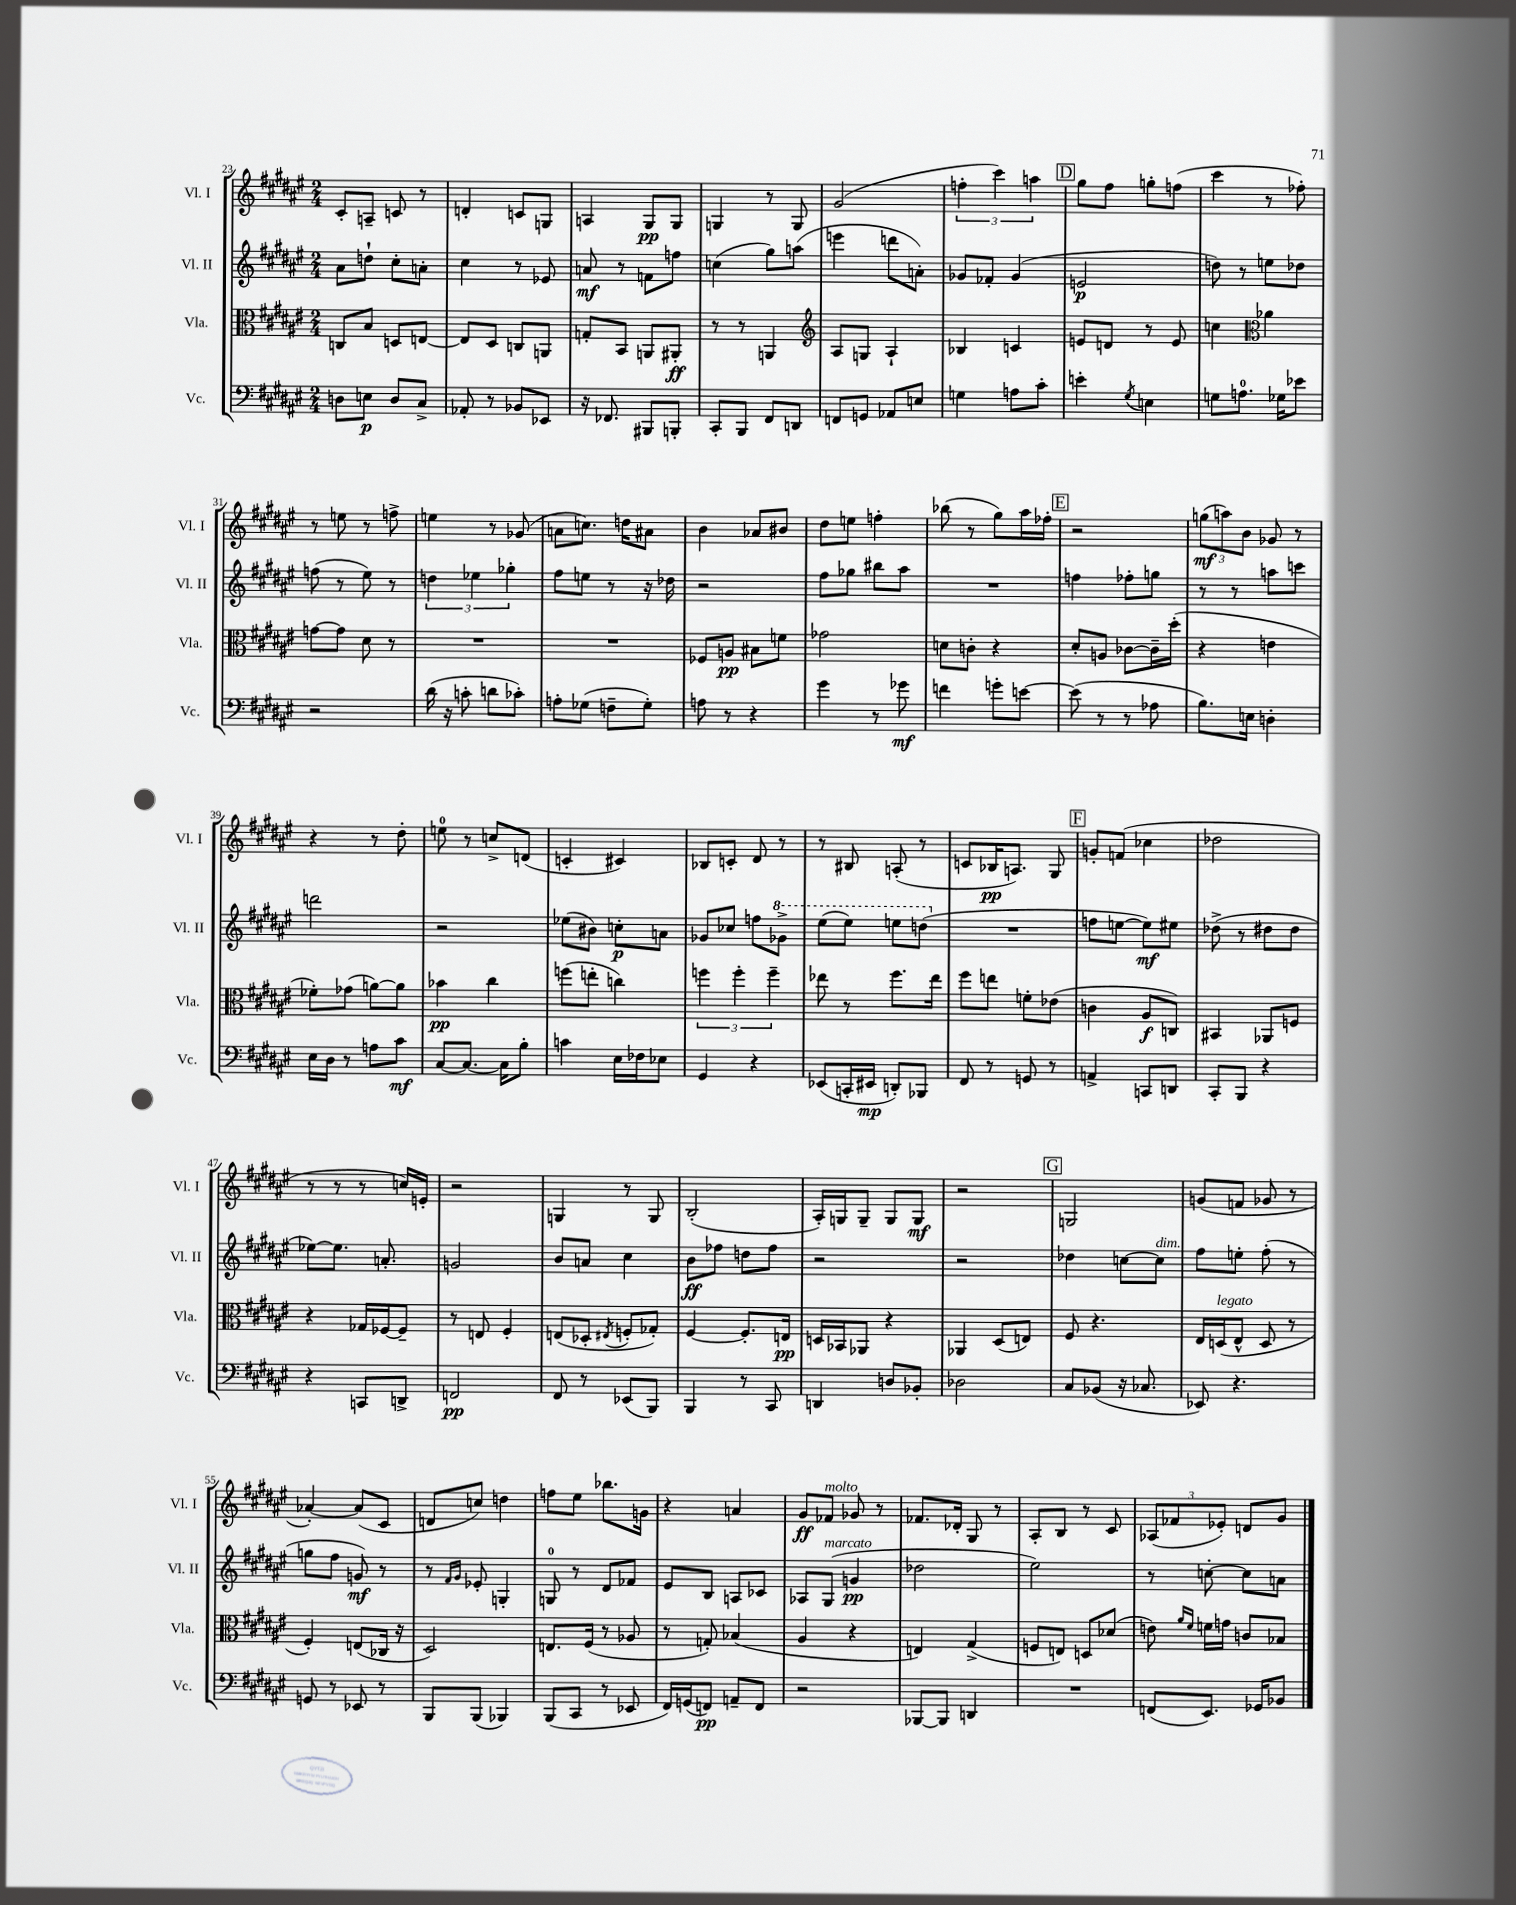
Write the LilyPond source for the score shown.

<<
\new StaffGroup <<
\new Staff = "s0" \with { instrumentName = "Vl. I" shortInstrumentName = "Vl. I" } {
    \clef treble \key fis \major \numericTimeSignature \time 2/4
    \autoBeamOff cis'8[-. a8]-- c'8 r8 |
    d'4-. c'8[ g8] |
    a4 gis8[\pp gis8] |
    g4 r8 g8 |
    gis'2( |
    \tuplet 3/2 { f''4-. cis'''4) a''4 } |
    \mark \markup { \box "D" } gis''8[ fis''8] g''8[-. f''8]( |
    cis'''4 r8 fes''8-.) |
    r8 e''8 r8 f''8-> |
    e''4 r8 ges'8( |
    a'8[ c''8.]) d''16[ ais'8] |
    b'4 aes'8[ bis'8] |
    dis''8[ e''8] f''4-. |
    bes''8( r8 gis''8[) ais''16 fes''16]-. |
    \mark \markup { \box "E" } r2 |
    \tuplet 3/2 { g''8[\mf( a''8) b'8] } ges'8 r8 |
    r4 r8 dis''8-. |
    e''8-0 r8 c''8[-> d'8]( |
    c'4-. cis'4) |
    bes8[ c'8]-. dis'8 r8 |
    r8 bis8 a8-.( r8 |
    c'8[ bes16\pp a8.]) gis8 |
    \mark \markup { \box "F" } g'8[-. f'8]( ces''4 |
    des''2 |
    r8 r8 r8 c''16[) e'16]-. |
    r2 |
    g4 r8 g8 |
    b2-.( |
    ais16[-.) g16 g8]-- g8[ g8]\mf |
    r2 |
    \mark \markup { \box "G" } g2 |
    g'8[( f'8] ges'8 r8 |
    aes'4~-.) aes'8[( cis'8] |
    d'8[ c''8]) d''4 |
    f''8[ eis''8] bes''8.[ g'16] |
    r4 a'4 |
    gis'8[\ff fes'8]^\markup { \italic "molto" } ges'8 r8 |
    fes'8.[ des'16]-. gis8 r8 |
    ais8[-. b8] r8 cis'8 |
    \tuplet 3/2 { aes8[( fes'8 ees'8]-.) } d'8[ gis'8] \bar "|." |
}
\new Staff = "s1" \with { instrumentName = "Vl. II" shortInstrumentName = "Vl. II" } {
    \clef treble \key fis \major \numericTimeSignature \time 2/4
    \autoBeamOff ais'8[ d''8]-! cis''8[-. a'8]-. |
    cis''4 r8 ees'8 |
    a'8\mf r8 f'8[ f''8] |
    c''4( gis''8[) a''8]( |
    e'''4 d'''8[ a'8]-.) |
    ges'8[ fes'8]-. ges'4( |
    \mark \markup { \box "D" } e'2\p |
    d''8) r8 e''8[ des''8] |
    f''8( r8 eis''8) r8 |
    \tuplet 3/2 { d''4 ees''4 ges''4-. } |
    fis''8[ e''8] r8 r16 des''16 |
    r2 |
    fis''8[ ges''8] bis''8[ ais''8] |
    R2 |
    \mark \markup { \box "E" } f''4 fes''8[-. g''8] |
    r8 r8 a''8[ c'''8] |
    d'''2 |
    r2 |
    ees''8[( bis'8]) c''8[-.\p a'8] |
    ges'8[ ces''8] f''8[ \ottava #1 ges''8]-> |
    eis'''8[( eis'''8]) e'''8[ d'''8]( \ottava #0 |
    R2 |
    \mark \markup { \box "F" } f''8[ e''8]~ e''8[\mf) eis''8] |
    des''8->( r8 dis''8[ dis''8] |
    ees''8[~) ees''8.] a'8.-. |
    g'2 |
    b'8[ a'8] cis''4 |
    b'8[\ff fes''8] d''8[ fes''8] |
    r2 |
    r2 |
    \mark \markup { \box "G" } des''4 c''8[~ c''8]^\markup { \italic "dim." } |
    fis''8[ e''8]-. fis''8-.( r8 |
    g''8[ fis''8] g'8\mf) r8 |
    r8 \grace { fis'16[ gis'16] } ees'8-. g4-. |
    g8-0 r8 dis'8[ fes'8] |
    eis'8[ b8] a8[ ces'8] |
    aes8[ gis8]^\markup { \italic "marcato" }( g'4\pp |
    des''2 |
    eis''2) |
    r8 c''8~-. c''8[ a'8] \bar "|." |
}
\new Staff = "s2" \with { instrumentName = "Vla." shortInstrumentName = "Vla." } {
    \clef alto \key fis \major \numericTimeSignature \time 2/4
    \autoBeamOff c8[ b8] d8[ e8]~ |
    e8[ dis8] c8[ a,8] |
    g8[-. b,8] a,8[ ais,8]-.\ff |
    r8 r8 a,4 |
    \clef treble ais8[ g8] ais4-! |
    bes4 c'4 |
    \mark \markup { \box "D" } e'8[ d'8] r8 e'8 |
    c''4 \clef alto aes'4 |
    g'8[~ g'8] dis'8 r8 |
    R2 |
    R2 |
    fes8[ a8]\pp bis8[ f'8] |
    ges'2 |
    d'8[ c'8]-. r4 |
    \mark \markup { \box "E" } dis'8[-. a8] ces'8[~ ces'16-- dis''16]-.( |
    r4 e'4 |
    fes'8[-.) ges'8]( a'8[~) a'8] |
    bes'4\pp cis''4 |
    f''8[( e''8]-. c''4) |
    \tuplet 3/2 { f''4 f''4-. f''4-- } |
    ees''8 r8 fis''8.[ ees''16] |
    fis''8[ e''8] f'8[-. ees'8]( |
    \mark \markup { \box "F" } c'4 ais8[\f c8]) |
    bis,4 aes,8[ f8] |
    r4 ges16[ fes16~ fes8]-- |
    r8 e8 fis4-. |
    e8[( des8]-. \acciaccatura { eis8 } f8[-. ges8]-.) |
    fis4~ fis8.[-. e16]\pp |
    d16[ bes,16 aes,8] r4 |
    aes,4 dis8[( e8]) |
    \mark \markup { \box "G" } fis8 r4. |
    eis16[ d16^\markup { \italic "legato" }( eis8]-^ d8 r8 |
    fis4-.) e8[( ces16] r16 |
    dis2) |
    e8.[ fis16]( r8 aes8 |
    r8 g8-.) bes4( |
    ais4 r4 |
    e4) gis4->( |
    f8[ e8]) d8[ des'8]( |
    e'8) \grace { ais'16[ fis'16] } f'16[ g'16] c'8[ bes8] \bar "|." |
}
\new Staff = "s3" \with { instrumentName = "Vc." shortInstrumentName = "Vc." } {
    \clef bass \key fis \major \numericTimeSignature \time 2/4
    \autoBeamOff d8[ e8]\p d8[ cis8]-> |
    aes,8-. r8 bes,8[ ees,8] |
    r16 fes,8. bis,,8[ b,,8]-. |
    cis,8[-. b,,8] fis,8[ d,8] |
    f,8[ g,8] aes,8[ e8] |
    g4 a8[ cis'8]-. |
    \mark \markup { \box "D" } e'4-. \acciaccatura { gis8 } e4 |
    g8[ a8.]-0 ges16[ ees'8] |
    r2 |
    dis'16( r16 c'8-. d'8[ ces'8]-.) |
    a8[-. ges8]( f8[-- ges8]-.) |
    a8 r8 r4 |
    gis'4 r8 ges'8\mf |
    f'4 g'8[-. e'8]~ |
    \mark \markup { \box "E" } e'8( r8 r8 aes8 |
    b8.[) e16] d4-. |
    eis16[ dis16] r8 a8[ cis'8]\mf |
    cis8[~ cis8.]~ cis16[ b8]-. |
    c'4 eis16[ fes16 ees8] |
    gis,4 r4 |
    ees,8[( c,16-. eis,16]\mp d,8[-.) bes,,8] |
    fis,8 r8 g,8 r8 |
    \mark \markup { \box "F" } a,4-> c,8[ d,8] |
    cis,8[-. b,,8] r4 |
    r4 c,8[ d,8]-> |
    f,2\pp |
    fis,8 r8 ees,8[( b,,8]) |
    b,,4 r8 cis,8 |
    d,4 d8[ bes,8]-. |
    des2 |
    \mark \markup { \box "G" } cis8[ bes,8]( r16 ces8. |
    ees,8) r4. |
    g,8 r8 ees,8 r8 |
    b,,8[ b,,8]( bes,,4) |
    b,,8[( cis,8] r8 ees,8 |
    fis,16[) g,16( f,8]\pp) a,8[-- f,8] |
    r2 |
    bes,,8[~ bes,,8] d,4 |
    R2 |
    f,8[( eis,8.]) ges,16[ bes,8] \bar "|." |
}
>>
>>
\layout { \context { \Score currentBarNumber = #23 } }
